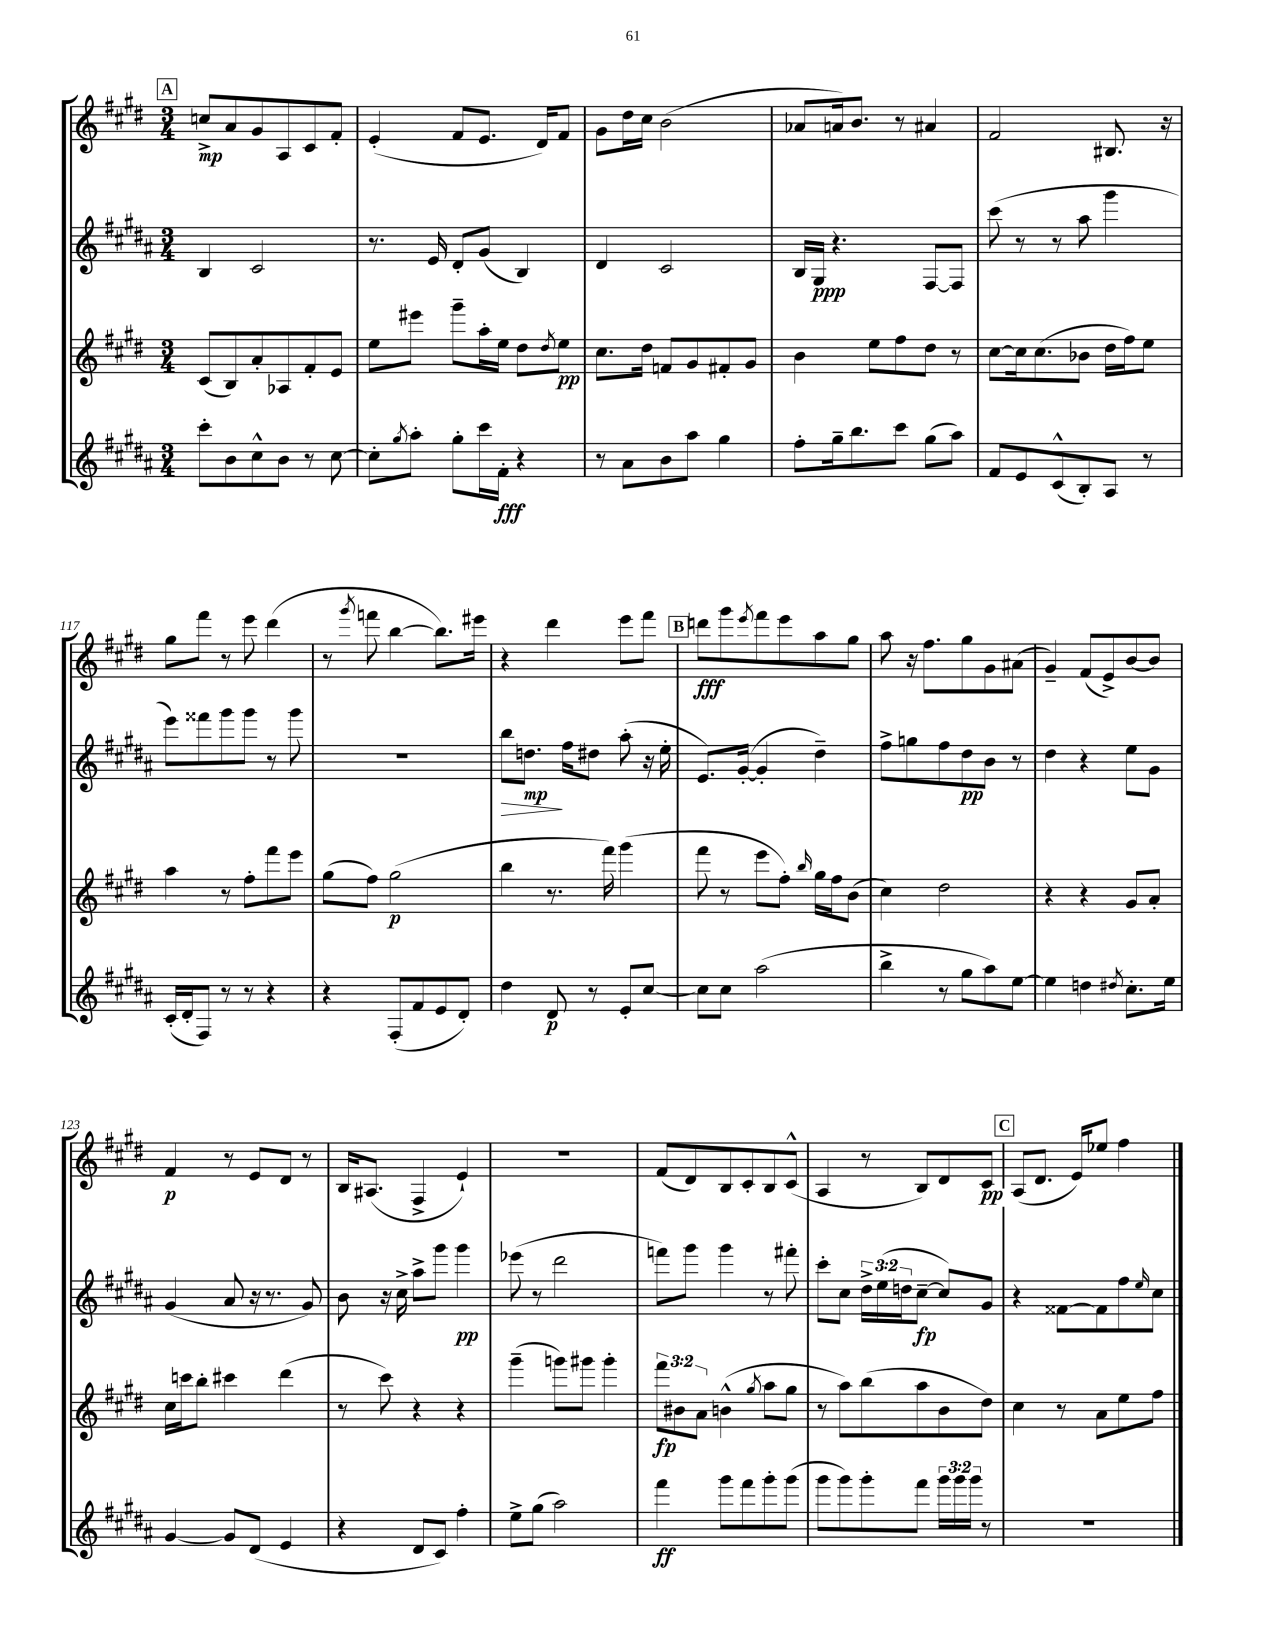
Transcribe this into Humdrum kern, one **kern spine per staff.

**kern	**kern	**kern	**kern
*staff4	*staff3	*staff2	*staff1
*clefG2	*clefG2	*clefG2	*clefG2
*k[f#c#g#d#a#]	*k[f#c#g#d#]	*k[f#c#g#d#a#]	*k[f#c#g#d#]
*M3/4	*M3/4	*M3/4	*M3/4
8ccc#'	(8c#	4B	8cc^
8b	8B)	.	8a
8cc#^^	8a'	2c#	8g#
8b	8A-	.	8A
8r	8f#'	.	8c#
[8cc#	8e	.	8f#'
=	=	=	=
8cc#']	8ee	8.r	(4e'
8qgg#	.	.	.
8aa#'	8eee#	.	.
.	.	16e	.
8gg#'	8ggg#~	8d#'	8f#
16ccc#	16aa'	(8g#	8.e
16f#'	16ee	.	.
4r	8dd#	4B)	.
.	.	.	16d#)
.	8qdd#	.	.
.	8ee	.	8f#
=	=	=	=
8r	8.cc#	4d#	8g#
8a#	.	.	16dd#
.	16dd#	.	16cc#
8b	8f	2c#	(2b
8aa#	8g#	.	.
4gg#	8f#'	.	.
.	8g#	.	.
=	=	=	=
8ff#'	4b	16B	8a-
.	.	16G#	.
16gg#~	.	4.r	16a)
8.bb	.	.	8.b
.	8ee	.	.
8ccc#	8ff#	.	8r
(8gg#	8dd#	[8F#	4a#
8aa#)	8r	8F#]	.
=	=	=	=
8f#	[8cc#	(8ccc#	2f#
8e	16cc#]	8r	.
.	(8.cc#	.	.
(8c#^^	.	8r	.
8B')	8b-	8aa#	.
8A#	16dd#	4ggg#	8.B#
.	16ff#)	.	.
8r	8ee	.	.
.	.	.	16r
=	=	=	=
(16c#'	4aa	8eee)	8gg#
16d#'	.	.	.
8F#)	.	8fff##	8fff#
8r	8r	8ggg#	8r
8r	8ff#'	8ggg#	8eee
4r	8fff#	8r	(4ddd#
.	8eee	8ggg#	.
=	=	=	=
4r	(8gg#	2.r	8r
.	.	.	8qggg#
.	8ff#)	.	8fff
(8F#'	(2gg#	.	[4bb
8f#	.	.	.
8e	.	.	8.bb])
8d#')	.	.	.
.	.	.	16eee#
=	=	=	=
4dd#	4bb	8bb	4r
.	.	8.dd	.
8d#	8.r	.	4ddd#
.	.	16ff#	.
8r	.	8dd#	.
.	16fff#)	.	.
8e'	(4ggg#	(8aa#'	8eee
[8cc#	.	16r	8fff#
.	.	16ee'	.
=	=	=	=
8cc#]	8fff#	8.e)	8ddd
8cc#	8r	.	8ggg#
.	.	([16g#'	.
.	.	.	8qeee
(2aa#	8eee	4g#']	8fff#
.	8ff#')	.	8eee
.	16qqbb	.	.
.	16gg#	4dd#~)	8aa
.	16ff#	.	.
.	(8b	.	8gg#
=	=	=	=
4bb^	4cc#)	8ff#^	8aa
.	.	8gg	16r
.	.	.	8.ff#
8r	2dd#	8ff#	.
8gg#	.	8dd#	8gg#
8aa#)	.	8b	8g#
[8ee	.	8r	(8a#
=	=	=	=
4ee]	4r	4dd#	4g#~)
4dd	4r	4r	(8f#
.	.	.	8e^)
8qdd#	.	.	.
8.cc#'	8g#	8ee	[8b
.	8a'	8g#	8b]
16ee	.	.	.
=	=	=	=
[4g#	16cc#	(4g#	4f#
.	16ccc	.	.
.	8bb'	.	.
8g#]	4ccc#	8a#	8r
(8d#	.	16r	8e
.	.	8.r	.
4e	(4ddd#	.	8d#
.	.	8g#)	8r
=	=	=	=
4r	8r	8b	16B
.	.	.	(8.A#
.	8ccc#)	16r	.
.	.	16cc#^	.
8d#	4r	8aa#^	4F#^
8c#)	.	8ggg#	.
4ff#'	4r	4ggg#	4e`)
=	=	=	=
8ee^	(4ggg#~	(8eee-	2.r
(8gg#	.	8r	.
2aa#)	8ggg)	2ddd#	.
.	8ggg#	.	.
.	4ggg#'	.	.
=	=	=	=
4fff#	12fff#	8fff)	(8f#
.	12b#	.	.
.	.	8ggg#	8d#)
.	12a	.	.
8ggg#	(4b^^	4ggg#	8B
8fff#	.	.	8c#'
.	8qgg#	.	.
8ggg#'	8aa	8r	8B
(8ggg#	8gg#	8fff#'	(8c#^^
=	=	=	=
8ggg#	8r	8ccc#'	4A
8ggg#)	8aa)	8cc#	.
8ggg#'	(8bb	24dd#^	8r
.	.	(24ee	.
.	.	24dd	.
8fff#	8aa	[8cc#~	8B)
24ggg#	8b	8cc#])	8d#
24ggg#	.	.	.
24ggg#	.	.	.
8r	8dd#)	8g#	8c#
=	=	=	=
2.r	4cc#	4r	(8A
.	.	.	8.d#
.	8r	[8f##	.
.	.	.	16e)
.	8a	8f##]	8ee-
.	8ee	8ff#	4ff#
.	.	16qqee	.
.	8ff#	8cc#	.
==	==	==	==
*-	*-	*-	*-
